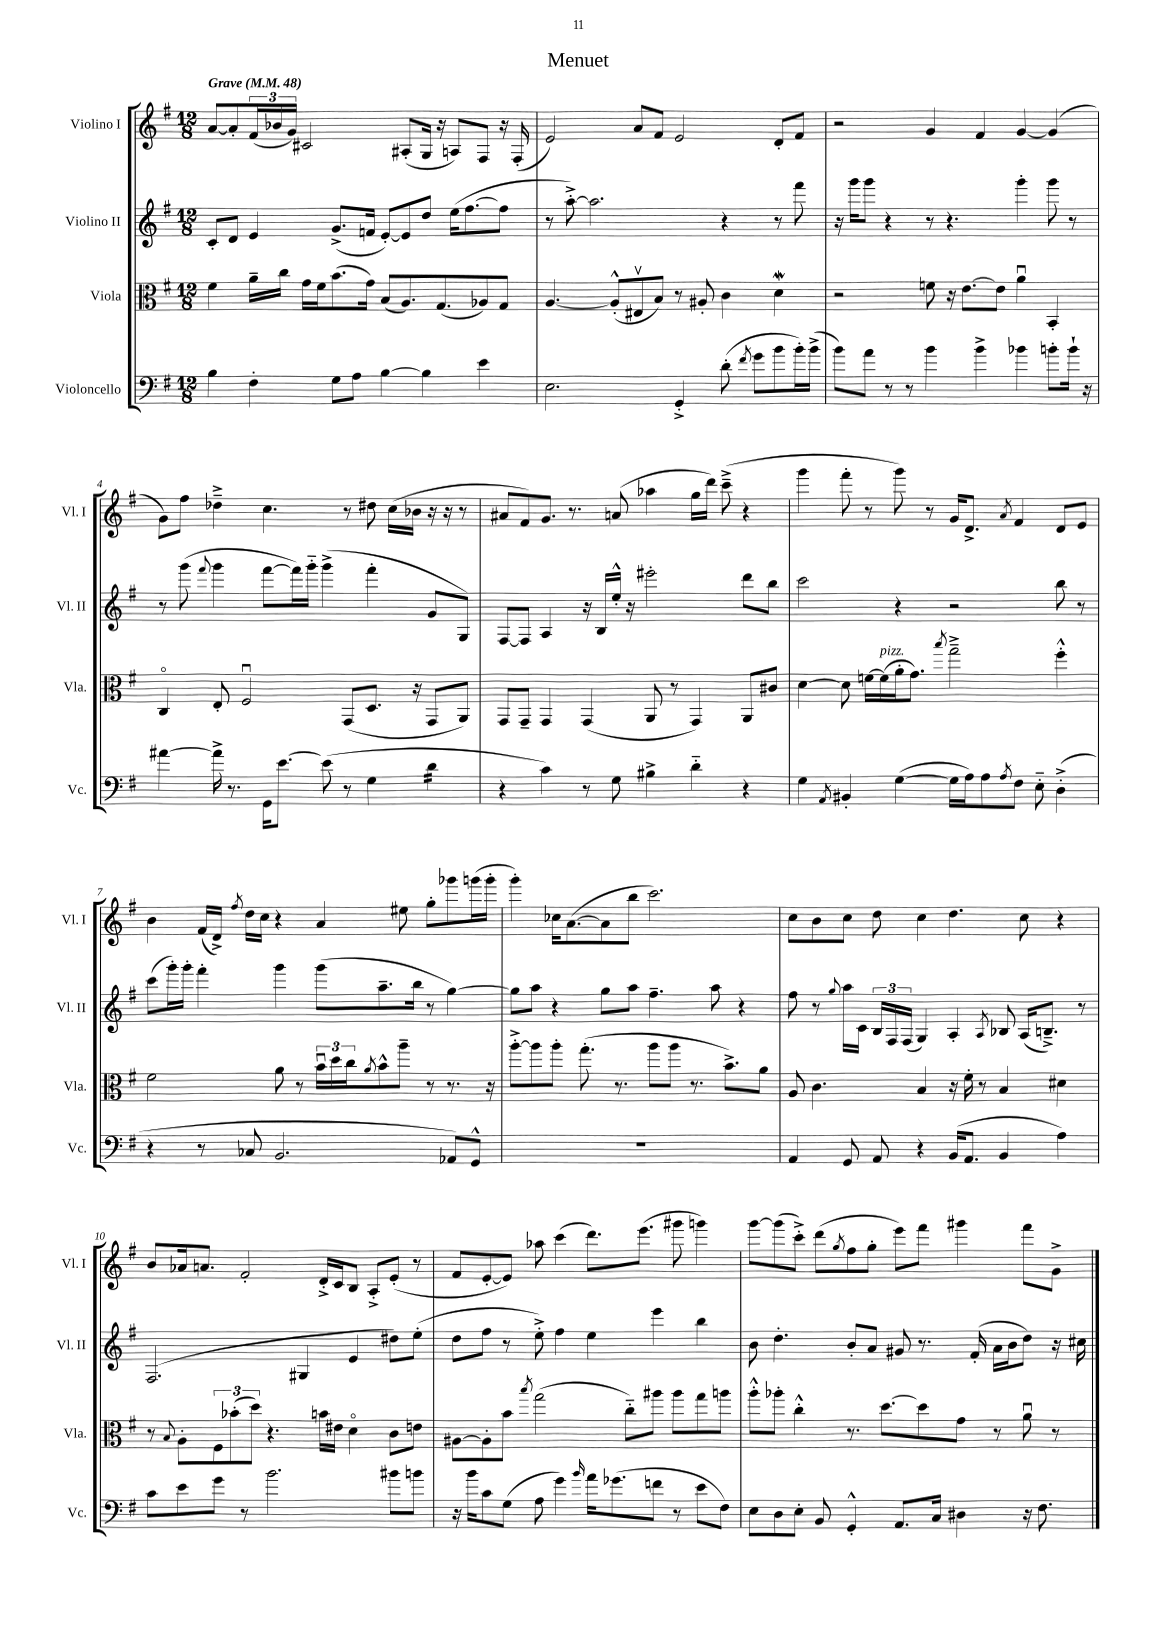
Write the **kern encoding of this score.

**kern	**kern	**kern	**kern
*staff4	*staff3	*staff2	*staff1
*clefF4	*clefC3	*clefG2	*clefG2
*k[f#]	*k[f#]	*k[f#]	*k[f#]
*M12/8	*M12/8	*M12/8	*M12/8
*MM48	*MM48	*MM48	*MM48
4B	4f#	8c'	[8a
.	.	8d	8a']
4F#'	16a~	4e	(24f#
.	.	.	24b-
.	16cc	.	.
.	.	.	24g)
.	16g	.	2c#
.	16f#	.	.
8G	(8.b	(8.g^	.
8A	.	.	.
.	16g)	16f	.
[4B	(8B	[8e')	.
.	8.A)	8e]	(8A#'
4B]	.	8dd	16G
.	(8.G	.	16r
.	.	(16ee	8A)
.	.	[8.ff#	.
4e	8A-)	.	8F#
.	8G	8ff#]	16r
.	.	.	(16F#'
=	=	=	=
2.E	[4.A	8r	2e)
.	.	[8aa'^)	.
.	.	2.aa]	.
.	(8A'^^]	.	.
.	8E#v	.	8a
.	8B)	.	8f#
4GG'^	8r	.	2e
.	8A#'	.	.
(8d'	4c	4r	.
8qf#	.	.	.
8g	.	.	.
8b	4d	8r	8d'
16b')	.	8fff#	8f#
(16b^	.	.	.
=	=	=	=
8b)	2r	16r	2r
.	.	16ggg	.
8a	.	8ggg	.
8r	.	4r	.
8r	.	.	.
4b	8f	8r	4g
.	16r	4.r	.
.	[8.e	.	.
4b^	.	.	4f#
.	8e]	.	.
4b-	4au	4ggg'	[4g
8b'	4BB'	8ggg	(4g]
16b`	.	8r	.
16r	.	.	.
=	=	=	=
[4a#	4Co	8r	8g)
.	.	(8ggg	8ff#
.	.	8qqfff#	.
16a#^]	8E'	4ggg	4dd-~^
8.r	.	.	.
.	2F#u	.	.
16GG	.	[8fff#	4.cc
[8.e	.	.	.
.	.	16fff#])	.
.	.	16ggg'~	.
(8e]	.	(4ggg^	.
8r	(8GG	.	8r
4G	8.D	4fff#'	8dd#
.	.	.	(16cc
.	16r	.	16b-
4d	8GG	8g	16r
.	.	.	16r
.	8AA)	8G)	8r
=	=	=	=
4r	8GG	[8F#	8a#
.	8GG~	8F#]	8f#)
4c)	4GG	4A	8.g
.	.	.	8.r
8r	(4GG	16r	.
.	.	16B	.
8G	.	16ee'^^	(8a
.	.	16r	.
4B#^	8AA	2eee#'	4aa-
.	8r	.	.
4d'~	4GG)	.	16gg
.	.	.	16ddd)
.	.	.	(8ccc~^
4r	8AA	8ddd	4r
.	8c#	8bb	.
=	=	=	=
4G	[4d	2ccc	4ggg
8qAA	.	.	.
4BB#'	8d]	.	8fff#'
.	[16f	.	8r
.	(16f]	.	.
([4G	16a'	4r	8ggg)
.	8.g)	.	.
.	.	.	8r
.	8qbb	.	.
16G]	2gg~^	2r	16g
16A)	.	.	8.d^
8A	.	.	.
8qA	.	.	8qa
8F#	.	.	4f#
8E'~	.	.	.
(4D'^	4ff#'^^	8bb	8d
.	.	8r	8e
=	=	=	=
4r	2f#	(8ccc	4b
.	.	16ggg')	.
.	.	16ggg'	.
8r	.	4fff#'	(16f#
.	.	.	16d^)
.	.	.	8qff#
8C-	.	.	16dd
.	.	.	16cc
2.BB	8a	4ggg	4r
.	8r	.	.
.	24bu	(8ggg	4a
.	24dd	.	.
.	24cc	.	.
.	8qa	.	.
.	8b^^	8.aa~	.
.	8aa~	.	8ee#
.	.	16bb	.
.	8r	8r	8gg'
8AA-)	8.r	[4gg)	8ggg-
8GG^^	.	.	(16ggg
.	16r	.	16ggg'
=	=	=	=
1.r	[8aa'^	8gg]	4ggg')
.	8aa]	8aa	.
.	8aa'	4r	16cc-
.	.	.	([8.a
.	(8.gg'	.	.
.	.	8gg	8a]
.	8.r	.	.
.	.	8aa	8bb
.	8aa	4.ff#~	2.ccc)
.	8aa	.	.
.	8.r	.	.
.	.	8aa	.
.	8.b^)	.	.
.	.	4r	.
.	8a	.	.
=	=	=	=
4AA	8A	8ff#	8cc
.	4.c	8r	8b
.	.	8qqgg	.
8GG	.	16aa	8cc
.	.	16c	.
8AA	.	24B	8dd
.	.	24F#	.
.	.	(24F#	.
4r	4B	4G)	4cc
(16BB	16r	4A'	4.dd
8.AA	16f#'	.	.
.	8r	.	.
.	.	8qA	.
4BB	4B	8B-	.
.	.	(16A	8cc
.	.	8.B~^)	.
4A)	4d#	.	4r
.	.	8r	.
=	=	=	=
8c	8r	(2.F#	8b
.	8qqB	.	.
8e	8A'	.	16a-
.	.	.	8.a
8g	12F#	.	.
.	(12b-'	.	.
8r	.	.	2f#'
.	12dd)	.	.
2.b	4.r	.	.
.	.	4G#	.
.	16b	.	16d'^
.	16e#	.	16c
.	4do	4e	8B
.	.	.	8A'^
8b#	8c	8dd#)	(8e'
8b	8e	(8ee'	8r
=	=	=	=
16r	[8A#	8dd	8f#
16b	.	.	.
8c	8A#']	8ff#	[8e'
(8G	8b	8r	8e])
.	8qbb	.	.
8A	(2gg	8ee'^)	8aa-
4g)	.	4ff#	(4ccc
16qqb	.	.	.
16a	.	4ee	8.ddd)
(8.g-	.	.	.
.	8cc'~)	.	.
.	.	.	(8.eee
8f	8aa#	4eee	.
8r	8aa#	.	8ggg#
8e	8gg	4bb	4ggg)
8F#)	8aa	.	.
=	=	=	=
8E	8aa'^^	8b	[8ggg
8D	8aa-'	4.dd'	(8ggg]
8E'	4cc'^^	.	8ccc'^)
8BB	.	.	(8ddd
.	.	.	8qgg
4GG'^^	8.r	8b'	8ff#
.	.	8a	8gg'
.	[8.dd	.	.
8.AA	.	8g#	8eee)
.	8dd]	8.r	8fff#
16C	.	.	.
4D#	8g	.	4ggg#
.	.	(16f#'	.
.	8r	16a	.
.	.	16b	.
16r	8au	8dd)	8fff#
8.F#	.	.	.
.	8r	16r	8g^
.	.	16cc#	.
==	==	==	==
*-	*-	*-	*-
